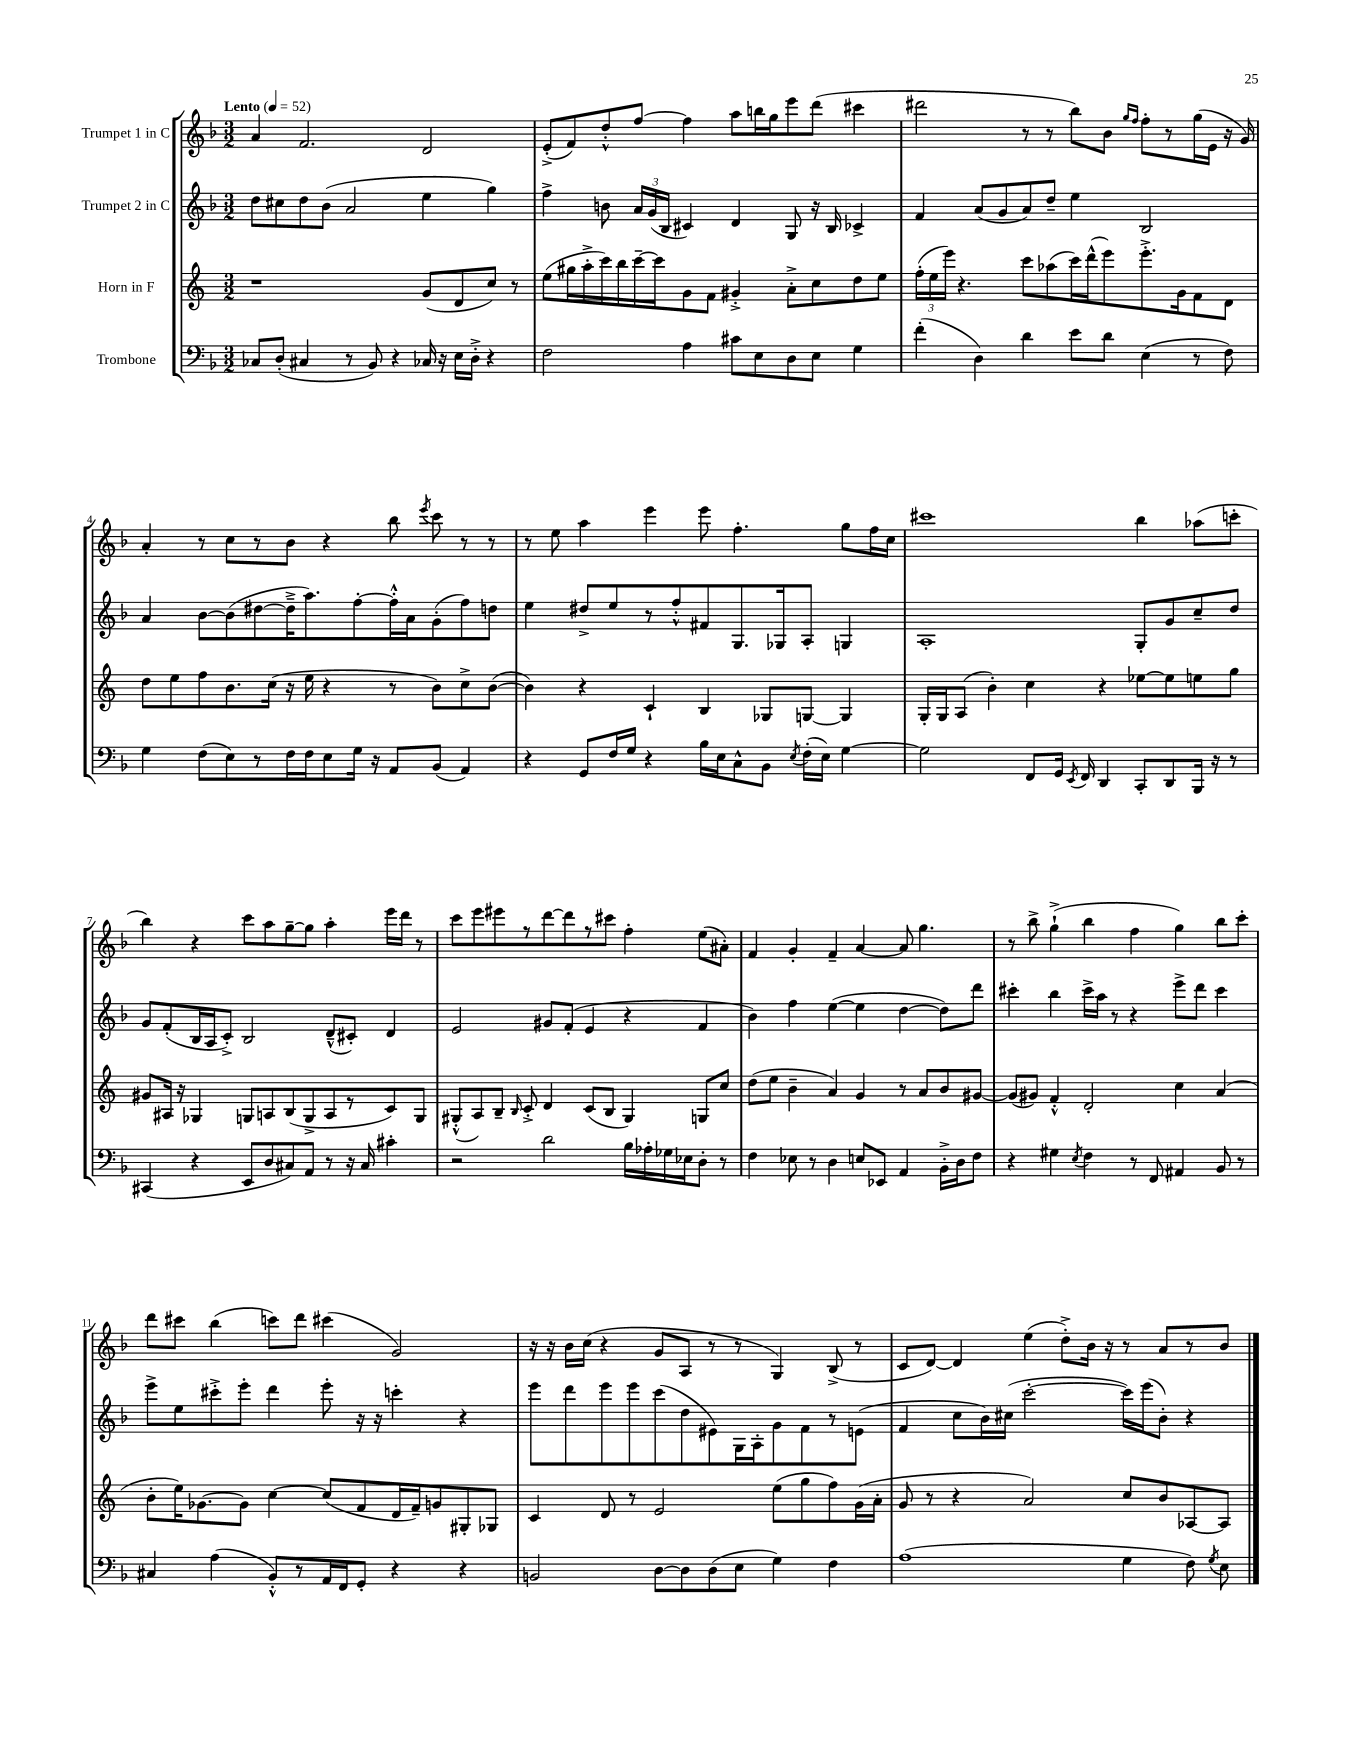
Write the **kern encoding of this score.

**kern	**kern	**kern	**kern
*staff4	*staff3	*staff2	*staff1
*clefF4	*clefG2	*clefG2	*clefG2
*k[b-]	*k[]	*k[b-]	*k[b-]
*M3/2	*M3/2	*M3/2	*M3/2
*MM52	*MM52	*MM52	*MM52
8C-	1r	8dd	4a
(8D'	.	8cc#	.
4C#	.	8dd	2.f
.	.	(8b-	.
8r	.	2a	.
8BB-)	.	.	.
4r	.	.	.
16C-	(8g	4ee	2d
16r	.	.	.
16E	8d	.	.
16D'^	.	.	.
4r	8cc)	4gg)	.
.	8r	.	.
=	=	=	=
2F	(8ee	4ff^	(8e'^
.	16gg#	.	8f)
.	16aa'^	.	.
.	16ccc)	8b	8dd'^^
.	16bb	.	.
.	[16ccc~	24a	[8ff
.	.	(24g	.
.	16ccc]	.	.
.	.	24B-	.
4A	8g	4c#)	4ff]
.	8f	.	.
8c#	4g#'^	4d	8aa
8E	.	.	16bb
.	.	.	16gg
8D	8a'^	8G	8eee
8E	8cc	16r	(8ddd
.	.	16B-	.
4G	8dd	4c-^	4ccc#
.	8ee	.	.
=	=	=	=
(4f'	(24ff'	4f	2ddd#
.	24ee	.	.
.	24eee)	.	.
.	4.r	.	.
4D)	.	(8a	.
.	.	8g	.
4d	8ccc	8a)	8r
.	(8aa-	8dd~	8r
8e	16ccc)	4ee	8bb-)
.	(16ddd^^	.	.
8d	8eee)	.	8b-
.	.	.	16qqgg
.	.	.	16qqff
(4E	8.eee'^	2B-	8ff'
.	.	.	8r
.	16g	.	.
8r	8f	.	(16gg
.	.	.	16e
8F)	8d	.	16r
.	.	.	16g)
=	=	=	=
4G	8dd	4a	4a'
.	8ee	.	.
(8F	8ff	[8b-	8r
8E)	8.b	(8b-]	8cc
8r	.	[8dd#	8r
.	(16cc	.	.
16F	16r	16dd#~^]	8b-
16F	16ee	8.aa)	.
8E	4r	.	4r
16G	.	[8ff'	.
16r	.	.	.
8AA	8r	16ff'^^]	8bb-
.	.	16a	.
.	.	.	8qeee
(8BB-	8b)	(8g'	8ccc
4AA)	8cc^	8ff)	8r
.	([8b	8dd	8r
=	=	=	=
4r	4b])	4ee	8r
.	.	.	8ee
8GG	4r	8dd#^	4aa
16F	.	8ee	.
16G	.	.	.
4r	4c`	8r	4eee
.	.	8ff'^^	.
16B-	4B	8f#	8eee
16E	.	.	.
8C^^	.	8.G	4.ff'
8BB-	8G-	.	.
.	.	16G-	.
8qE	.	.	.
(16F'	[8G	8A'	.
16E)	.	.	.
[4G	4G]	4G	8gg
.	.	.	16ff
.	.	.	16cc
=	=	=	=
2G]	16G'	1A'	1ccc#
.	16G	.	.
.	(8A	.	.
.	4b')	.	.
8FF	4cc	.	.
16GG	.	.	.
8qEE	.	.	.
16FF	.	.	.
4DD	4r	.	.
8CC'	[8ee-	8G'	4bb-
8DD	8ee-]	8g	.
16BBB-	8ee	8cc~	(8aa-
16r	.	.	.
8r	8gg	8dd	8ccc'
=	=	=	=
(4CC#	8g#	8g	4bb-)
.	16A#	(8f'	.
.	16r	.	.
4r	4G-	16B-	4r
.	.	16A	.
.	.	8c'^)	.
8EE	8G	2B-	8ccc
8D	8A	.	8aa
8C#)	(8B	.	[8gg~
8AA	8G^	.	8gg]
8r	8A	(8d~^^	4aa'
16r	8r	8c#')	.
16C#	.	.	.
4c#'	8c)	4d	16eee
.	.	.	16ddd
.	8G	.	8r
=	=	=	=
2r	(8G#'^^	2e	8ccc
.	8A)	.	8eee
.	8B~	.	8eee#
.	16qqB	.	.
.	8c'^	.	8r
2d	4d	8g#	[8ddd
.	.	(8f'	8ddd]
.	(8c	4e	8r
.	8B	.	8ccc#
16B-	4G#)	4r	4ff'
16A-'	.	.	.
16G-	.	.	.
16E-	.	.	.
8D'	8G	4f	(8ee
8r	8cc	.	8a#')
=	=	=	=
4F	(8dd	4b-)	4f
.	8ee	.	.
8E-	4b~	4ff	4g'
8r	.	.	.
4D	4a)	([4ee	4f~
8E	4g	4ee]	[4a
8EE-	.	.	.
4AA	8r	[4dd	8a]
.	8a	.	4.gg
16BB-'^	8b	8dd])	.
16D	.	.	.
8F	[8g#	8ddd	.
=	=	=	=
4r	(8g#]	4ccc#'	8r
.	8g#)	.	8bb-^
4G#	4f'^^	4bb-	(4gg`^
8qE	.	.	.
4F	2d'	16ccc#^	4bb-
.	.	16aa	.
.	.	8r	.
8r	.	4r	4ff
8FF	.	.	.
4AA#	4cc	8eee^	4gg)
.	.	8ddd	.
8BB-	(4a	4ccc#	8bb-
8r	.	.	8ccc'
=	=	=	=
4C#	8b'	8eee^	8ddd
.	16ee)	8ee	8ccc#
.	[8.g-	.	.
(4A	.	8ccc#'^	(4bb-
.	8g-]	8eee'	.
8BB-'^^)	[4cc	4ddd	8ccc)
8r	.	.	8ddd
16AA	(8cc]	8eee'	(4ccc#
16FF	.	.	.
8GG'	8f	16r	.
.	.	16r	.
4r	16d	4ccc'	2g)
.	16f~)	.	.
.	8g	.	.
4r	8G#'	4r	.
.	8G-	.	.
=	=	=	=
2BB	4c	8eee	16r
.	.	.	16r
.	.	8ddd	16b-
.	.	.	(16cc
.	8d	8eee	4r
.	8r	8eee	.
[8D	2e	(8ccc	8g
8D]	.	8dd	8A
(8D	.	8e#)	8r
8E	.	16G	8r
.	.	16A'	.
4G)	(8ee	8g	4G)
.	8gg	8f	.
4F	8ff)	8r	(8B-^
.	(16g	(8e	8r
.	16a'	.	.
=	=	=	=
(1A	8g	4f	8c
.	8r	.	[8d)
.	4r	8cc	4d]
.	.	16b-)	.
.	.	(16cc#	.
.	2a)	[2ccc'	(4ee
.	.	.	8dd'^)
.	.	.	16b-
.	.	.	16r
4G	8cc	16ccc])	8r
.	.	(16eee	.
.	8b	8b-')	8a
8F)	[8A-	4r	8r
8qG	.	.	.
8E	8A-]	.	8b-
==	==	==	==
*-	*-	*-	*-
